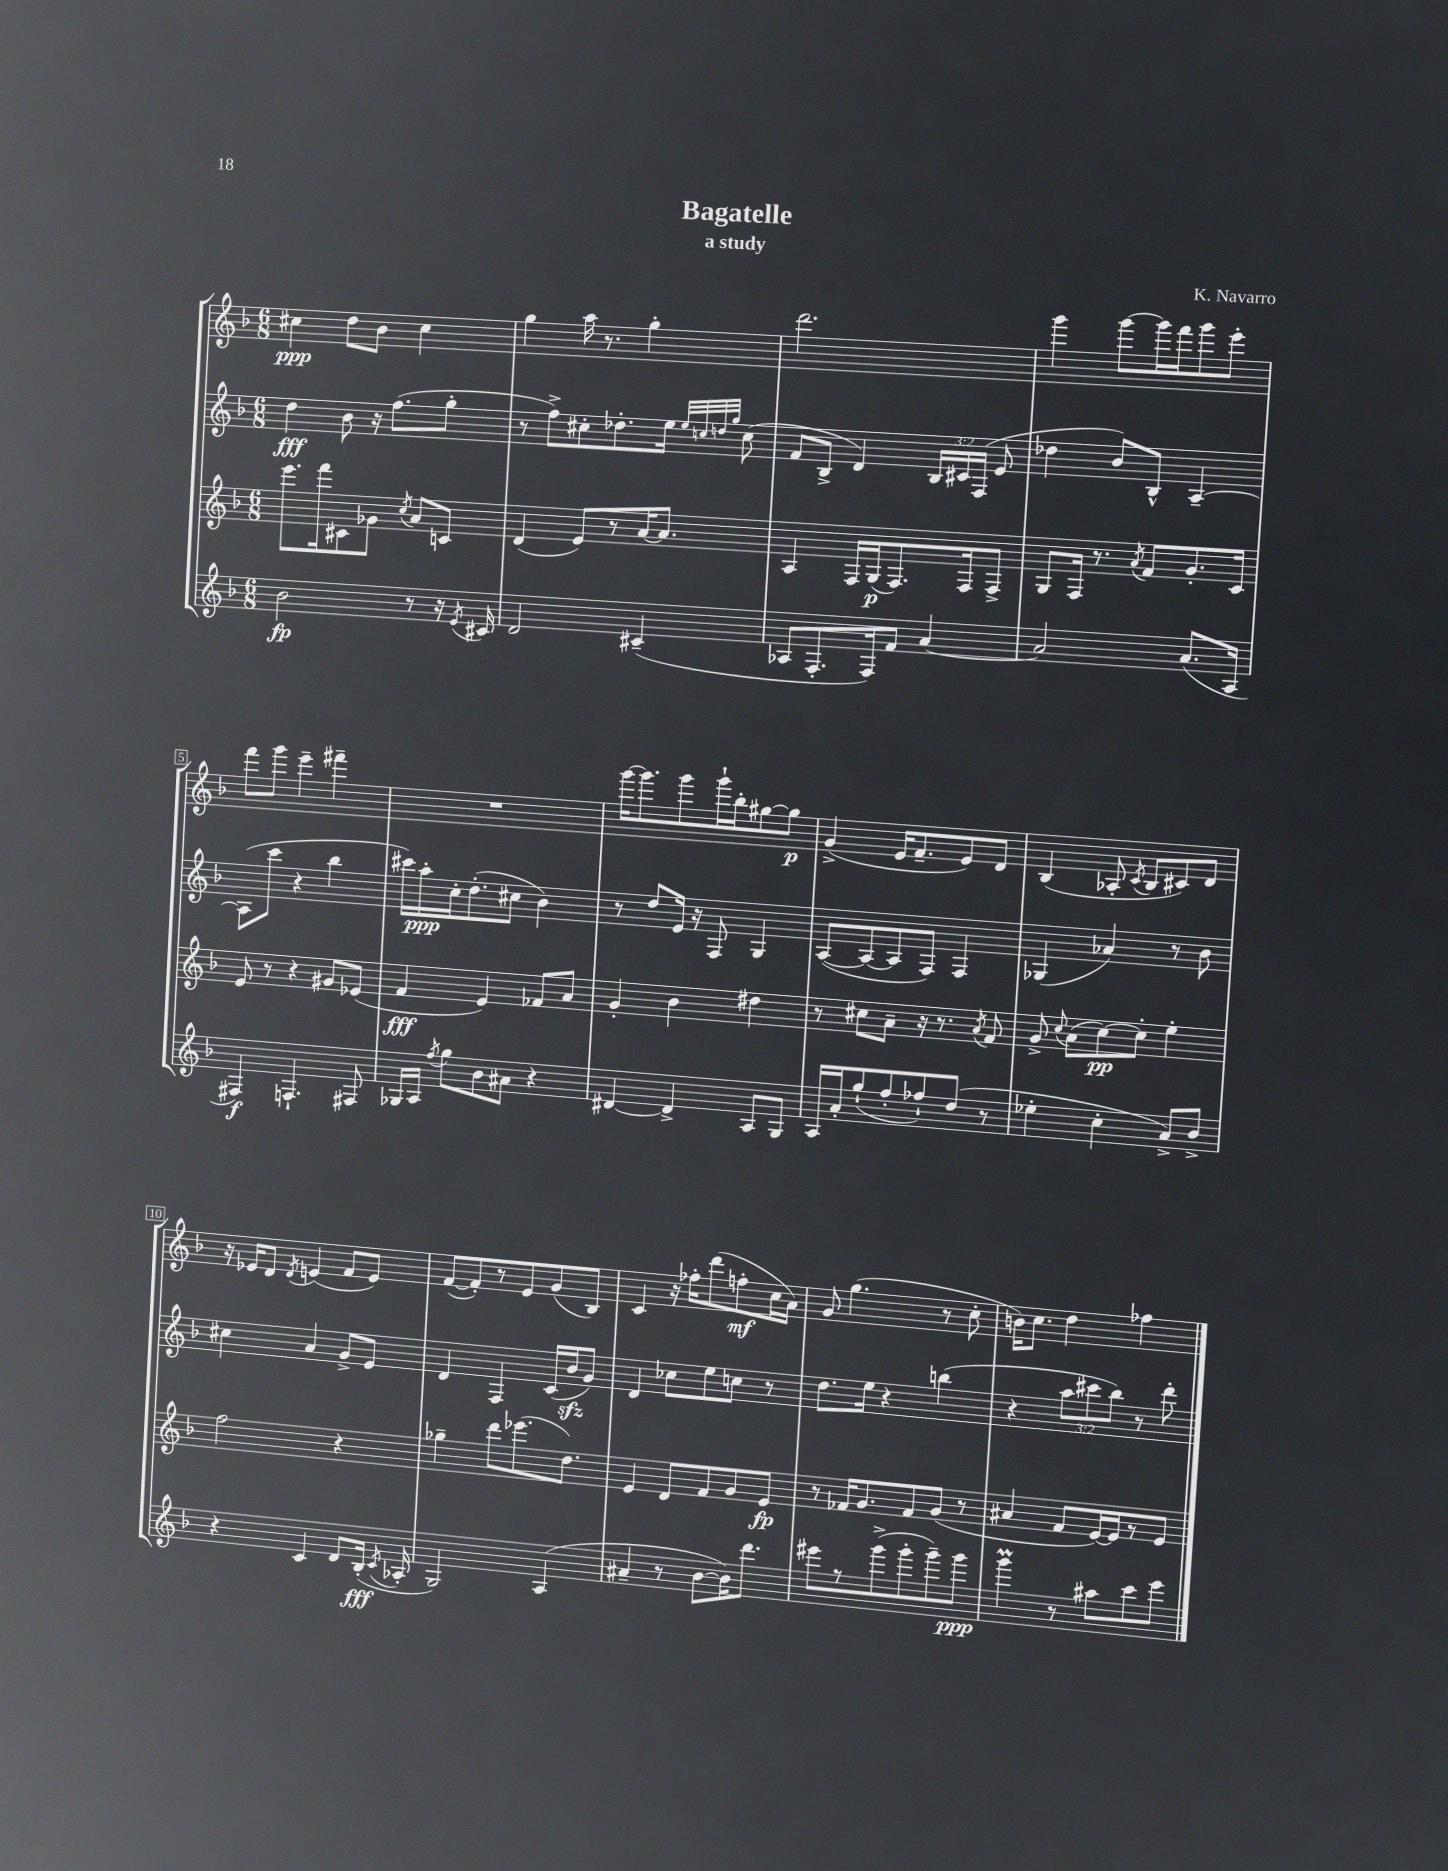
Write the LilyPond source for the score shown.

\header { title = "Bagatelle" composer = "K. Navarro" subtitle = "a study" }
<<
\new StaffGroup <<
\new Staff = "s0" {
    \clef treble \key f \major \numericTimeSignature \time 6/8
    \autoBeamOff cis''4\ppp d''8[ bes'8] cis''4 |
    g''4 a''16 r8. g''4-. |
    d'''2. |
    g'''4 g'''8[~ g'''16 f'''16 g'''8 e'''8]-. |
    f'''8[ g'''8] e'''4-- fis'''4-- |
    R2. |
    g'''16[~ g'''8. g'''8 g'''16-! bes''16-. gis''8~ gis''8]\p |
    g'4->( e'16[ f'8.-- e'8) d'8] |
    bes4( aes8-. \acciaccatura { c'8 } bes8[ cis'8) d'8] |
    r16 ees'16[ d'8] \acciaccatura { d'8 } e'4( f'8[ e'8]) |
    f'8[~( f'8-.) r8 e'8 g'8( bes8]) |
    c'4 r16 fes''16[-. d'''8( f''8-.\mf c''16 a'16]) |
    g'8 g''4.( r8 c''8-. |
    b'16[) c''8.] d''4 fes''4 \bar "|." |
}
\new Staff = "s1" {
    \clef treble \key f \major \numericTimeSignature \time 6/8 \override Staff.TupletNumber.text = #tuplet-number::calc-fraction-text
    \autoBeamOff d''4\fff bes'8 r16 f''8.[( g''8]-. |
    r8 f''8[->) cis''8-. des''8.-. e''16] \grace { e''32[ c''32 d''32 g''32] } c''8( |
    f'8[ bes8]-> d'4) \tuplet 3/2 { bes16[ cis'16 f16]( } e'8 |
    des''4 bes'8[) bes8]-^ a4~-- |
    a8[( c'''8] r4 bes''4 |
    cis'''16[) a''16-.\ppp c''16-. d''8.-.( cis''8] bes'4) |
    r8 d''8[ e'16] r16 f8 g4 |
    a8[~( a8~ a8 f8]) f4 |
    ges4( aes'4) r8 bes'8 |
    cis''4 a'4 g'8[-> e'8] |
    d'4 f4 c'16[( bes'16\sfz g'8]) |
    d'4 ces''8[ e''8 c''8] r8 |
    d''8.[ e''16] r4 b''4( |
    r4 \tuplet 3/2 { a''8[ cis'''8 bes''8]) } r8 d'''8-. \bar "|." |
}
\new Staff = "s2" {
    \clef treble \key f \major \numericTimeSignature \time 6/8
    \autoBeamOff e'''8.[ f'''16 cis'8 ges'8] \acciaccatura { c''8 } a'8[ c'8] |
    d'4( e'8[) r8 a'16~ a'8.] |
    a4 f16[ g16\p( f8.) f16 f8]-> |
    g8[ f16] r8. \acciaccatura { a'8 } f'8[ g'8.-. c'16] |
    e'8 r8 r4 gis'8[ ees'8]( |
    f'4\fff e'4) fes'8[ a'8] |
    g'4-. bes'4 dis''4 |
    r8 cis''8[ a'8]-- r16 r8. \acciaccatura { a'8 } f'8 |
    g'8-> \appoggiatura { c''8 } a'8[( c''8~\pp) c''8]-. e''4-. |
    f''2 r4 |
    ges''4-- d'''8[ ees'''8.( d''8.]) |
    e'4 d'8[ f'8 g'8 e'8]\fp |
    r8 fes'16[ g'8. fes'8 g'8]( r8 |
    ais'4 f'8[ e'16~) e'16 r8 e'8] \bar "|." |
}
\new Staff = "s3" {
    \clef treble \key f \major \numericTimeSignature \time 6/8
    \autoBeamOff bes'2\fp r8 r16 \acciaccatura { e'8 } cis'16 |
    d'2 cis'4--( |
    aes8[ f8.-. f16) f'8] a'4~ |
    a'2 a'8.[( a16] |
    fis4\f) f4.-! fis8 |
    ges16[ a16] \acciaccatura { f''8 } g''8[ bes'8 ais'8] r4 |
    dis'4~ dis'4-> a8[ g8] |
    a16[ a'16-. g''8-!( f''8-. fes''8-!) d''8]( r8 |
    ees''4-. c''4-. a'8[->) bes'8]-> |
    r4 c'4 d'8[ bes16]-.\fff( \acciaccatura { c'8 } aes16-. |
    g2) a4( |
    ais'4-- r8 bes'8[~ bes'16) d'''8.] |
    eis'''8[ r8 g'''8->( g'''8-. g'''8--) g'''8]\ppp |
    g'''4\prall r8 ais''8[ c'''8 e'''8] \bar "|." |
}
>>
>>
\layout { \context { \Score \override BarNumber.stencil = #(make-stencil-boxer 0.1 0.3 ly:text-interface::print) } }
